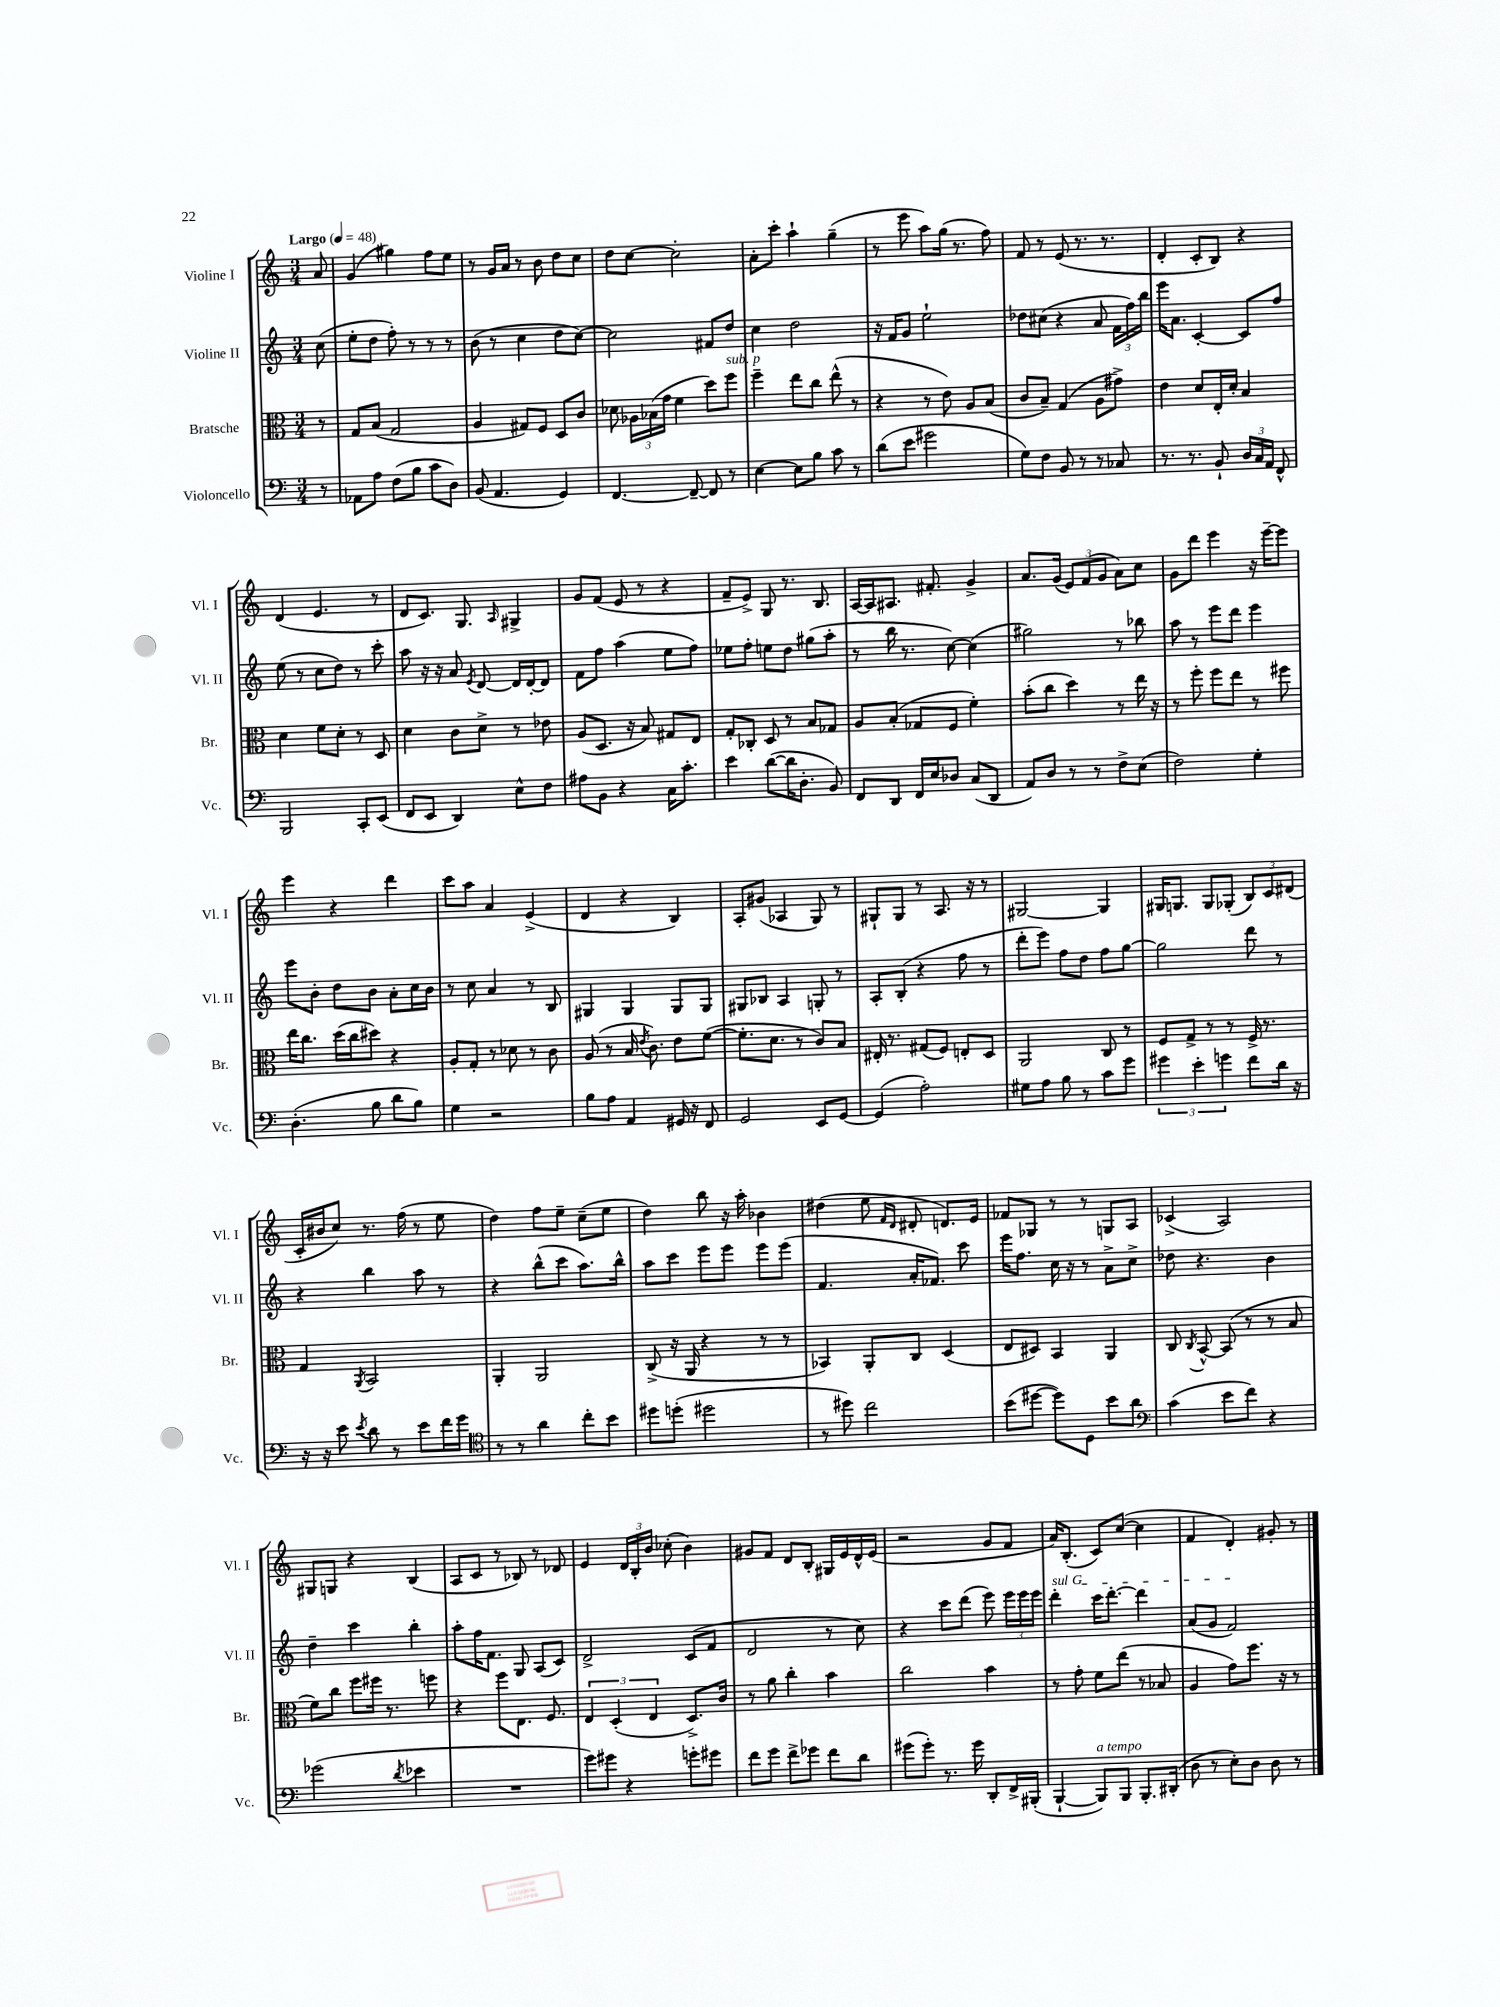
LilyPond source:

<<
\new StaffGroup <<
\new Staff = "s0" \with { instrumentName = "Violine I" shortInstrumentName = "Vl. I" } {
    \clef treble \key c \major \numericTimeSignature \time 3/4 \partial 8 \tempo "Largo" 4 = 48
    \autoBeamOff a'8 |
    g'4( gis''4) f''8[ e''8] |
    r8 g'16[ a'16] r8 b'8 d''8[ c''8] |
    d''8[ c''8]~ c''2-. |
    a'8[-. c'''8]-. a''4-! g''4--( |
    r8 e'''8 a''8[) g''16]( r8. f''8) |
    f'8 r8 e'8( r8. r8. |
    d'4-. c'8[-. b8]) r4 |
    d'4( e'4. r8 |
    d'8[ c'8.]) g8. \grace { a16 } gis4-> |
    g'8[ f'8]( e'8 r8 r4 |
    f'8[-- e'8]->) g8 r8. b8. |
    a16[~ a16 ais8.] fis'8.-. g'4-> |
    a'8.[ g'16]( \tuplet 3/2 { e'8[) f'8( g'8] } a'8[) c''8] |
    g'8[ d'''8] e'''4 r16 e'''16[~-- e'''8] |
    e'''4 r4 d'''4 |
    c'''8[ a''8] a'4 e'4->( |
    d'4 r4 b4) |
    a8[-. gis'8]( aes4 g8) r8 |
    gis8[-! gis8] r8 a8. r16 r8 |
    gis2~ gis4 |
    gis16[ g8.] g8[ ges8]-.( \tuplet 3/2 { b8[) c'8 dis'8]( } |
    c'16[-. bis'16 c''8]) r8. f''16( r8 e''8 |
    d''4) f''8[ e''8]-- c''8[--( e''8] |
    d''4) b''8 r16 a''16-. bes'4 |
    dis''4( e''8 \grace { f'16[ d'16] } dis'8-. d'8.[) e'16] |
    fes'8[ ges8] r8 r8 g8[ a8] |
    ces'4->( a2) |
    gis8[ g8] r4 b4( |
    a8[ c'8] r8 bes8) r8 des'8 |
    e'4 \tuplet 3/2 { d'16[ b16-. b'16] } ces''8-.( b'4) |
    gis'8[ f'8] d'8[ b8]-. gis16[ e'16 d'16-^ e'16]( |
    r2 g'8[ f'8] |
    a'16[) b8.]-.( c'8[) c''8]~( c''4 |
    f'4 d'4-.) gis'8-. r8 \bar "|." |
}
\new Staff = "s1" \with { instrumentName = "Violine II" shortInstrumentName = "Vl. II" } {
    \clef treble \key c \major \numericTimeSignature \time 3/4 \partial 8
    \autoBeamOff c''8( |
    e''8[-. d''8] f''8-.) r8 r8 r8 |
    b'8( r8 c''4 d''8[ c''8]~) |
    c''2 fis'8[ d''8] |
    c''4 d''2 |
    r16 f'16[ g'8] e''2-! |
    des''8[ cis''8]( r4 a'8 \tuplet 3/2 { f'16[ f''16) b''16] } |
    e'''16[ a'8.] c'4~-. c'8[ f''8] |
    e''8( r8 c''8[ d''8]) r8 c'''8-. |
    a''8 r16 r16 a'8 \acciaccatura { e'8 } d'8~ d'16[ d'16~-. d'8] |
    f'8[ f''8] a''4( e''8[ f''8]) |
    ees''8[ f''8]-. e''8[ d''8] gis''8[( a''8]-. |
    r8 b''16 r8. c''8~) c''4( |
    gis''2) r8 bes''8 |
    a''8 r8 e'''8[ d'''8] e'''4 |
    e'''8[ b'8]-. d''8[ b'8] a'8[-. c''16 b'16] |
    r8 c''8 a'4 r8 b8 |
    gis4 gis4 gis8[ gis8] |
    gis8[ bes8] a4 g8-. r8 |
    a8[-. b8]-.( r4 f''8 r8 |
    d'''8[-. e'''8]) f''8[ d''8] f''8[ g''8]~ |
    g''2 d'''8 r8 |
    r4 b''4 a''8 r8 |
    r4 b''8[-^( c'''8] a''8.[) b''16]-^ |
    a''8[ c'''8] e'''8[ e'''8] e'''8[ e'''8]( |
    f'4. a'16[-. fes'8.]) c'''8 |
    e'''16[ f''8.] c''16 r16 r8 a'8[-> c''8]-> |
    des''8 r4. b'4 |
    d''4-- c'''4 b''4-. |
    a''8[-. f''16 f'8.] g8 a8[( c'8]) |
    d'2-> c'8[( f'8] |
    d'2 r8 c''8) |
    r4 c'''8[ d'''8]( e'''8) \tuplet 3/2 { e'''16[ e'''16 e'''16] } |
    \once \override TextSpanner.bound-details.left.text = \markup { \italic "sul G" } d'''4-.\startTextSpan c'''16[ d'''8.]~-. d'''4 |
    a'8[( g'8] f'2\stopTextSpan) \bar "|." |
}
\new Staff = "s2" \with { instrumentName = "Bratsche" shortInstrumentName = "Br." } {
    \clef alto \key c \major \numericTimeSignature \time 3/4 \partial 8
    \autoBeamOff r8 |
    g8[ b8]( g2 |
    a4 gis8[) f8] d8[ c'8] |
    des'8 \tuplet 3/2 { aes16[ bes16( g'16] } f'4 d''8[) f''8]^\markup { \italic "sub. p" } |
    f''4-- e''8[ c''8] e''8-^( r8 |
    r4 r8 e'8) a8[ b8]( |
    c'8[ b8]--) g4( a8[ gis'8]->) |
    e'4 d'8[ e16-. d'16]-. b4 |
    d'4 f'8[ d'8]-. r8 d8 |
    d'4 c'8[ d'8]-> r8 ees'8 |
    a8[( d8.] r16 b8) gis8[ e8] |
    g8[-. ces8]-. d8 r8 b8[ ges8] |
    a8[ b8]-.( ges8[ f8] f'4-.) |
    b'8[-.( c''8] d''4) r8 e''16 r16 |
    r8 f''8-. f''8[ e''8] r8 fis''8 |
    e''16[ c''8.] d''16[( c''16 dis''8]) r4 |
    a8[-. g8]-. r8 des'8 r8 c'8 |
    a8( r8 b16 \acciaccatura { e'8 } c'8.) e'8[ f'8]~( |
    f'8.[-. d'8.] r8 c'8[) b8] |
    eis16-. r8. gis8[( f8]) e8[-. d8] |
    a,2 c8 r8 |
    f8[ g8]-> r8 r8 f16-> r8. |
    g4 \acciaccatura { a,8 } b,2 |
    a,4-. a,2 |
    c8->( r16 a,16 r4 r8 r8 |
    bes,4) a,8[-. c8] d4( |
    e8[ dis8]) b,4 a,4 |
    c8 \acciaccatura { c8 } b,8~-^ b,8( r8 r8 b8 |
    f'8[) c''8] f''8[ fis''16] r8. f''8 |
    r4 f''8[ e8.] f8. |
    \tuplet 3/2 { e4 d4-.( e4 } d8.[->) c'16] |
    r8 a'8 c''4-. b'4 |
    c''2 b'4 |
    r8 g'8-. f'8[ e''8]( r8 bes8 |
    a4 g'8[) f''8.] r16 r8 \bar "|." |
}
\new Staff = "s3" \with { instrumentName = "Violoncello" shortInstrumentName = "Vc." } {
    \clef bass \key c \major \numericTimeSignature \time 3/4 \partial 8
    \autoBeamOff r8 |
    aes,8[ a8] f8[( b8] c'8[ d8]) |
    b,8( a,4. g,4) |
    f,4.~ f,8~-- f,8 r8 |
    e4~ e8[ b8] c'8 r8 |
    d'8[( e'8] gis'2 |
    g8[) f8] b,8 r8 r8 ces8 |
    r8. r8. b,8-! \tuplet 3/2 { d16[ c16 a,16] } f,8-^ |
    b,,2 c,8[-. e,8]( |
    f,8[ e,8] d,4) e8[-^ f8] |
    ais8[ b,8] r4 c16[ c'8.]-. |
    e'4 d'8[~( d'16 d8.]-. b,8) |
    f,8[ d,8] f,16[ e16 des8] c8[( d,8] |
    a,8[) d8] r8 r8 f8[-> e8]( |
    f2) g4-. |
    d4.-.( b8 d'8[ b8]) |
    g4 r2 |
    b8[ a8] a,4 gis,16 r16 f,8 |
    g,2 e,8[ g,8]~ |
    g,4( a2-.) |
    gis8[ a8] b8 r8 c'8[ g'8] |
    \tuplet 3/2 { gis'4 e'4-. g'4 } f'8[ d'16] r16 |
    r16 r16 e'8 \acciaccatura { e'8 } d'8 r8 e'8[ f'16 g'16] |
    \clef tenor r8 r8 a'4 c''8[-. b'8] |
    dis''8[ d''8]-.( dis''2 |
    r8 dis''8) c''2 |
    b'8[( dis''8]~ dis''8[) d8] b'8[ a'8] |
    \clef bass c'4( e'8[ f'8]) r4 |
    ges'2( \acciaccatura { d'8 } ees'4 |
    R2. |
    g'8[) gis'8] r4 g'8[-. gis'8] |
    f'8[ g'8] f'8[-> ges'8] f'8[ d'8] |
    gis'8[( gis'8]-.) r8. gis'16 d,8[-. f,16-> bis,,16]-.( |
    b,,4~-! b,,8[^\markup { \italic "a tempo" }) b,,8] b,,8.[-. dis,16]-.( |
    d8 r8 e8[-.) d8] d8 r8 \bar "|." |
}
>>
>>
\layout { \context { \Score \remove "Bar_number_engraver" } }
